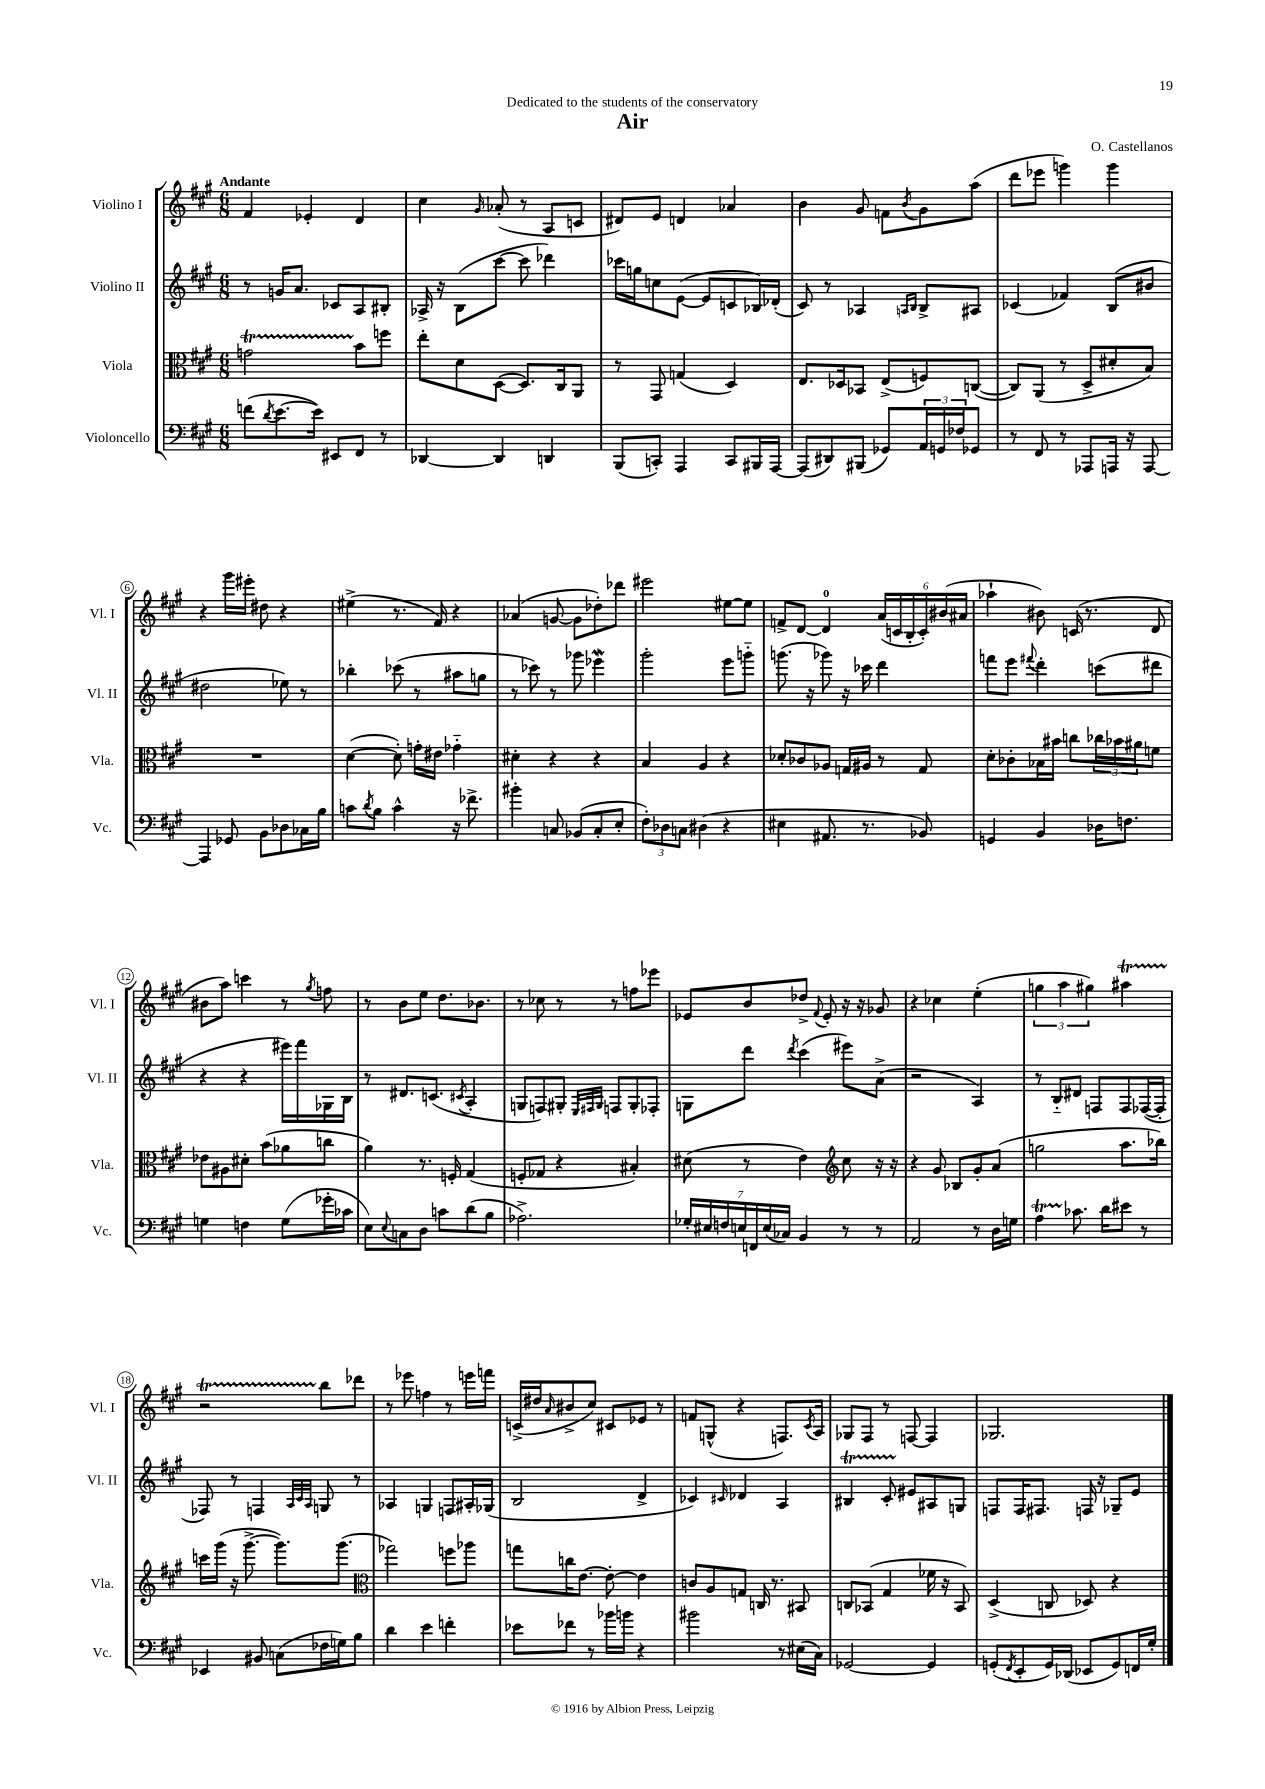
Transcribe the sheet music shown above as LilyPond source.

\header { title = "Air" composer = "O. Castellanos" dedication = "Dedicated to the students of the conservatory" }
<<
\new StaffGroup <<
\new Staff = "s0" \with { instrumentName = "Violino I" shortInstrumentName = "Vl. I" } {
    \clef treble \key a \major \numericTimeSignature \time 6/8 \tempo "Andante"
    fis'4 ees'4-. d'4 |
    cis''4 \grace { gis'16 } aes'8-.( r8 a8 c'8 |
    dis'8) e'8 d'4 aes'4 |
    b'4 gis'8 f'8 \acciaccatura { b'8 } gis'8 a''8( |
    d'''8 ees'''8 g'''4) g'''4 |
    r4 gis'''16 eis'''16-. dis''8 r4 |
    eis''4->( r8. fis'16) r4 |
    aes'4( g'8~ g'8 des''8-.) des'''8 |
    eis'''2 eis''8~ eis''8 |
    f'8-> d'8~ d'4-0 \tuplet 6/4 { a'16( c'16 b16-. c'16-.) bis'16( ais'16 } |
    aes''4-! bis'8) c'16( r8. d'8 |
    bis'8 a''8) c'''4 r8 \acciaccatura { gis''8 } f''8 |
    r8 b'8 e''8 d''8. bes'8. |
    r8 ces''8 r8 r8 f''8 ees'''8 |
    ees'8 b'8 des''8-> \appoggiatura { fis'8 } ees'8-. r16 r16 ges'8 |
    r4 ces''4 e''4-.( |
    \tuplet 3/2 { g''4 a''4 gis''4) } ais''4\startTrillSpan |
    r2 b''8\stopTrillSpan des'''8 |
    r8 ees'''8 f''4 r8 e'''16 f'''16 |
    c'16->( dis''16 \grace { a'16 } bis'8-> cis''8) cis'8 ees'8 r8 |
    f'8 g8-^( r4 f8.) \acciaccatura { cis'8 } a16 |
    ges8 fis8 r8 f8~ f4 |
    ges2. \bar "|." |
}
\new Staff = "s1" \with { instrumentName = "Violino II" shortInstrumentName = "Vl. II" } {
    \clef treble \key a \major \numericTimeSignature \time 6/8
    r8 g'16 a'8. ces'8 a8 bis8-. |
    aes16-> r16 b8( cis'''8~ cis'''8 des'''4) |
    ces'''16 g''16 c''8 e'8~( e'8 c'8 bes16) des'16-.( |
    cis'8) r8 aes4 \grace { a16 b16 } b8-> ais8 |
    ces'4( fes'4) b8( bis'8 |
    dis''2 ees''8) r8 |
    bes''4-. ces'''8( r8 ais''8 g''8 |
    r8 ces'''8) r8 ges'''8 ees'''4\mordent |
    gis'''2-. e'''8 g'''8-_ |
    g'''8.( r16 ges'''8) r16 ces'''16 d'''4 |
    f'''8 e'''8 \appoggiatura { fis'''8 } d'''4-. c'''8( dis'''8 |
    r4 r4 eis'''16) fis'''16 ges16 b16 |
    r8 dis'8. c'8.( \acciaccatura { cis'8 } a4-. |
    g8 f8) gis8-. \grace { e32 fis32 gis32 } f8 gis8-. fes8-. |
    g8 d'''8 \acciaccatura { d'''8 } cis'''4( eis'''8) a'8->( |
    r2 a4) |
    r8 b8-_ dis'8 f8 f8 fes16~( fes16-. |
    fes8) r8 f4 \grace { a32 cis'32 a32 } g8 r8 |
    aes4 g4 f8 ais16-. ges16( |
    b2 d'4-> |
    ces'4) \grace { cis'16 } des'4 a4 |
    bis4\startTrillSpan cis'8-. eis'8\stopTrillSpan ais8 g8 |
    f8 f16 fis8. f16 r16 ges8-- e'8 \bar "|." |
}
\new Staff = "s2" \with { instrumentName = "Viola" shortInstrumentName = "Vla." } {
    \clef alto \key a \major \numericTimeSignature \time 6/8
    g'2\startTrillSpan b'8\stopTrillSpan f''8 |
    e''8-. d'8 d8~( d8.) cis16 a,8 |
    r8 gis,8 g4( d4) |
    e8. des16 bes,8 e8->( f8) c8~( |
    c8) a,8( r8 d8-> dis'8-. b8) |
    R2. |
    d'4~( d'8-.) g'16-. eis'16 ges'4-_ |
    dis'4-. r4 r4 |
    b4 a4 r4 |
    des'8-. ces'8 aes8 g16 ais16 r8 g8 |
    d'8-. ces'8-. bes16 bis'16 c''8 \tuplet 3/2 { ces''16 bes'16 ais'16 } f'8 |
    ees'8 ais8 dis'8-. b'8( aes'8 c''8 |
    a'4) r8. f16-. gis4( |
    f8-. ges8 r4 bis4-.) |
    dis'8( r8 e'4) \clef treble cis''8 r16 r16 |
    r4 gis'8 bes8 gis'8-. a'8( |
    g''2 a''8. bes''16) |
    c'''16 gis'''16( r16 gis'''8.~-> gis'''8.) gis'''8.( |
    \clef alto ges''2) f''8 aes''8 |
    g''8 c''16 e'8.~ e'8~-. e'4 |
    c'8 a8 g8 c16 r8. bis,8 |
    c8 bes,8( gis4 fes'16 r16 bes,8) |
    d4->( c8 des8) r4 \bar "|." |
}
\new Staff = "s3" \with { instrumentName = "Violoncello" shortInstrumentName = "Vc." } {
    \clef bass \key a \major \numericTimeSignature \time 6/8
    f'8( \acciaccatura { d'8 } e'8.~ e'16) eis,8 fis,8 r8 |
    des,4~ des,4 d,4 |
    b,,8( c,8-.) a,,4 c,8 bis,,16 a,,16~ |
    a,,8( dis,8) bis,,8( ges,8) \tuplet 3/2 { a,16 g,16 fes16 } ges,8 |
    r8 fis,8 r8 aes,,8 a,,16 r16 a,,8~ |
    a,,4 ges,8 b,8 des8 ces16 b16 |
    c'8 \acciaccatura { d'8 } b8 c'4-^ r16 fes'8.-> |
    bis'4-. c8 bes,8( c8-. e8-. |
    \tuplet 3/2 { fis8-.) des8 c8 } dis4( r4 |
    eis4 ais,8. r8. bes,8) |
    g,4 b,4 des16 f8. |
    g4 f4 g8( ges'16-. ces'16 |
    e8) \appoggiatura { e8 } c8 d8 c'8 d'8( b8 |
    aes2.->) |
    \tuplet 7/4 { ges16-. eis16 f16 e16 f,16 e16( ces16) } b,4 r8 r8 |
    a,2 r8 d16 g16 |
    a4\startTrillSpan ces'8.\stopTrillSpan d'16 eis'8 r8 |
    ees,4 bis,8 c8( fes16 g16) b8 |
    d'4 e'4 f'4-. |
    ees'8 fes'8 r8 bes'16 b'16 r4 |
    bis'2 r8 eis16( cis16) |
    ges,2~ ges,4 |
    g,8-.( \acciaccatura { fis,8 } e,8-. g,16) des,16( ees,8 g,8) f,16 gis16-. \bar "|." |
}
>>
>>
\layout { \context { \Score \override BarNumber.stencil = #(make-stencil-circler 0.1 0.3 ly:text-interface::print) } }
